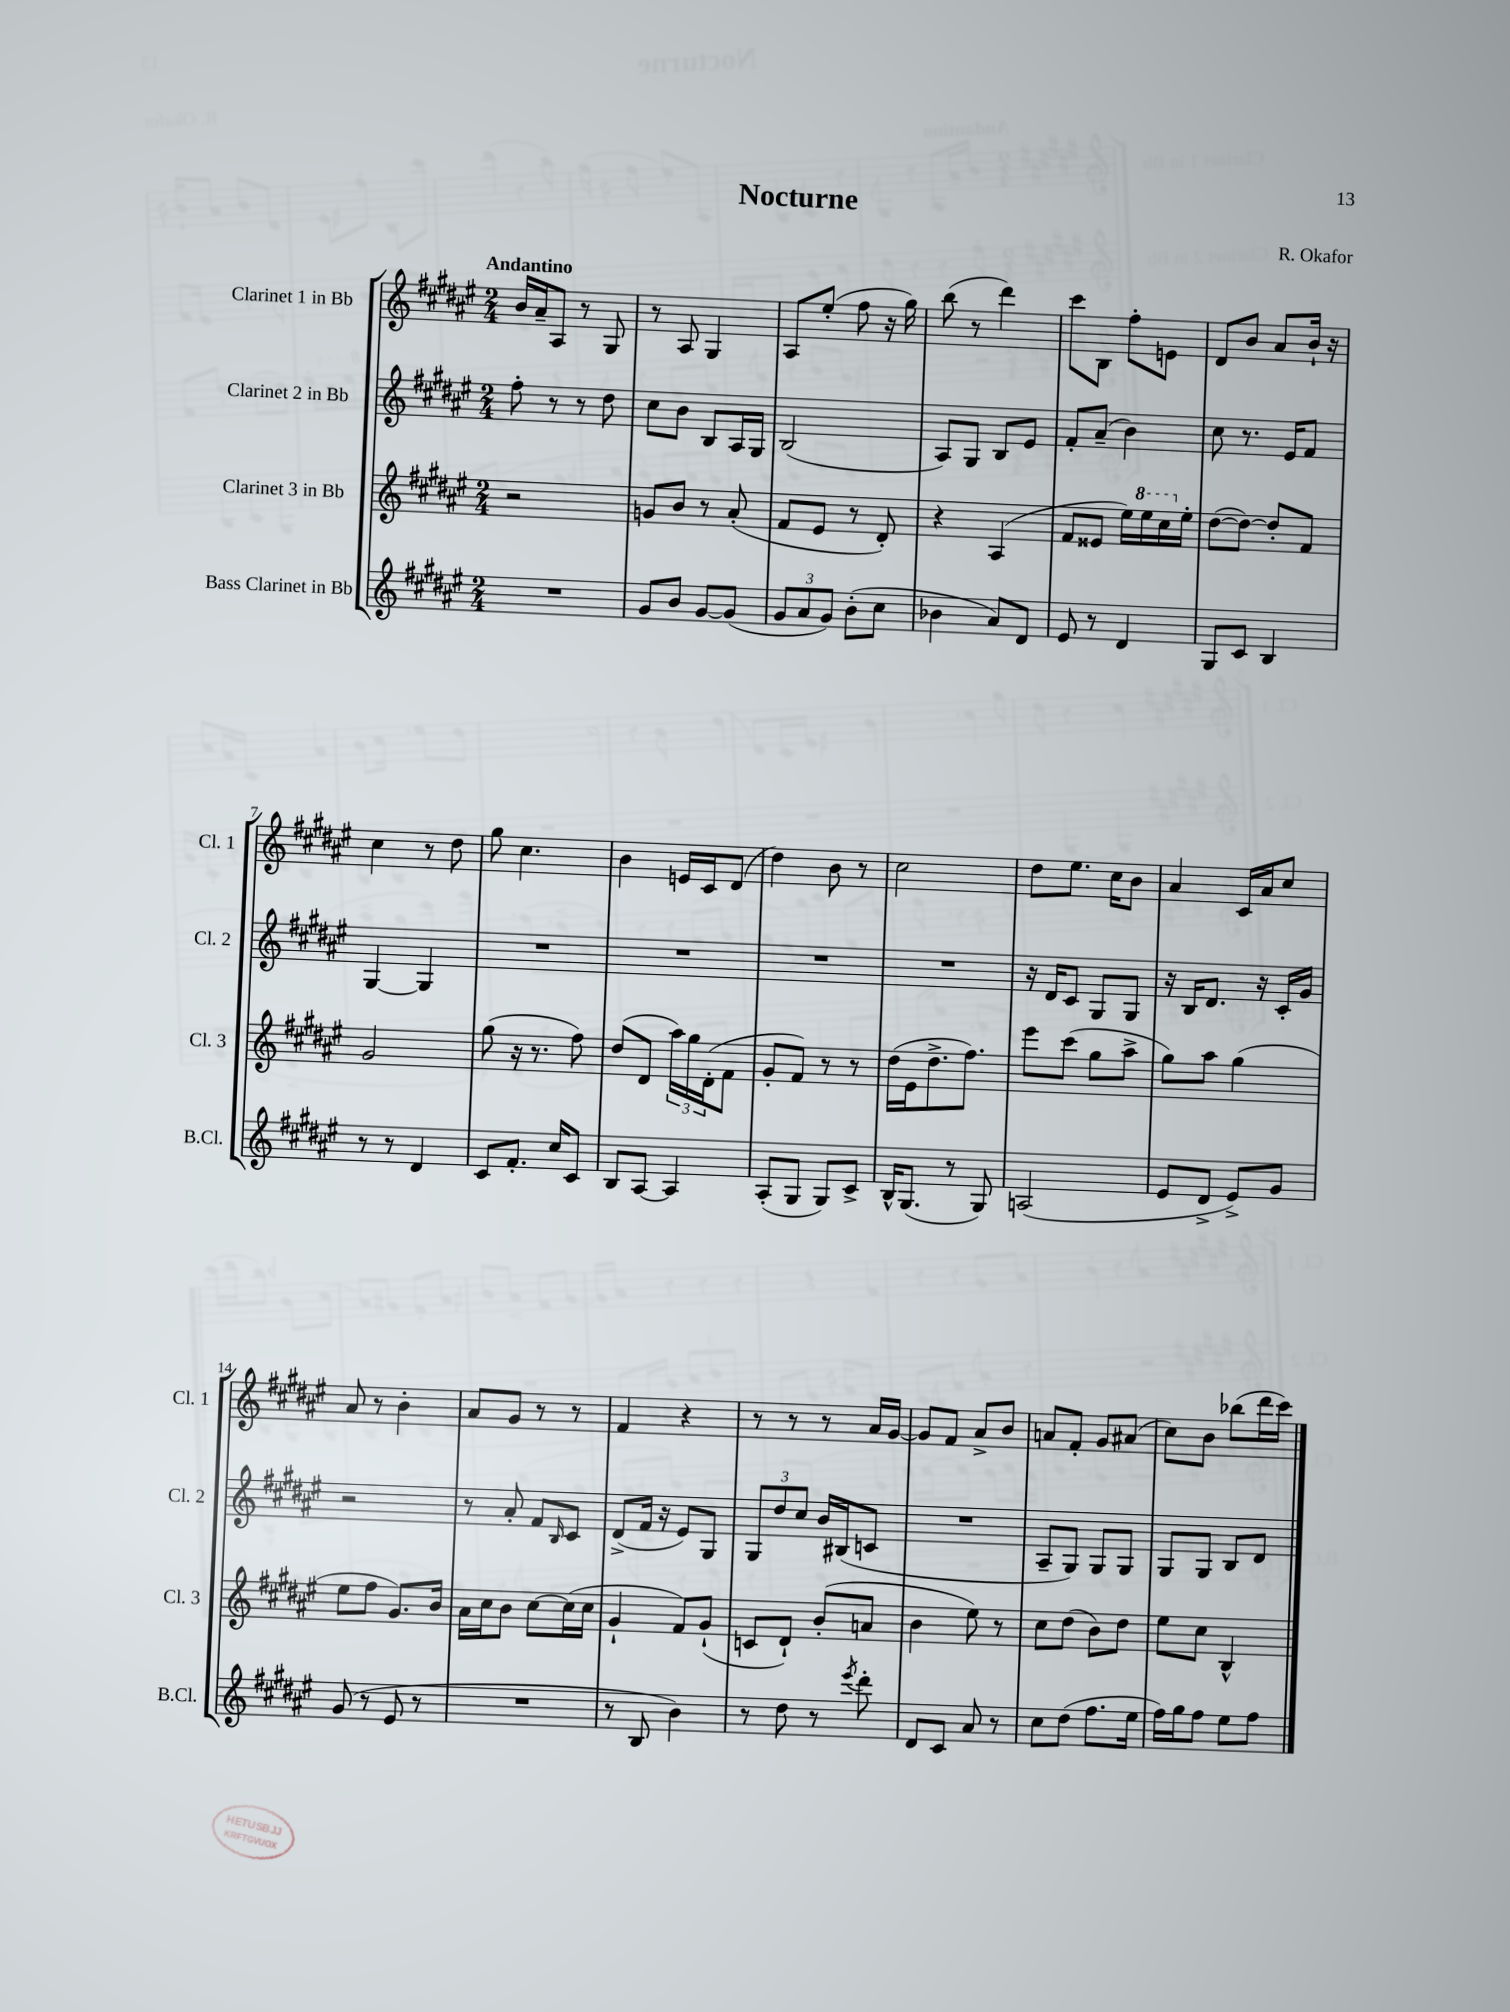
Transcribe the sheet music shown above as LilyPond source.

\header { title = "Nocturne" composer = "R. Okafor" }
<<
\new StaffGroup <<
\new Staff = "s0" \with { instrumentName = "Clarinet 1 in Bb" shortInstrumentName = "Cl. 1" } {
    \clef treble \key fis \major \numericTimeSignature \time 2/4 \tempo "Andantino"
    b'16 ais'16-- ais8 r8 gis8 |
    r8 ais8 gis4 |
    ais8 eis''8-.( fis''8 r16 gis''16) |
    b''8( r8 dis'''4) |
    cis'''8 b8 fis''8-. e'8 |
    dis'8 b'8 ais'8 b'16-! r16 |
    cis''4 r8 dis''8 |
    gis''8 cis''4. |
    b'4 e'16 cis'16 dis'8( |
    dis''4) b'8 r8 |
    cis''2 |
    dis''8 eis''8. cis''16 b'8 |
    ais'4 cis'16 ais'16 cis''8 |
    ais'8 r8 b'4-. |
    ais'8 gis'8 r8 r8 |
    fis'4 r4 |
    r8 r8 r8 ais'16 gis'16~ |
    gis'8 fis'8 ais'8-> b'8 |
    a'8 fis'8-. gis'8 ais'8( |
    cis''8) b'8 bes''8( dis'''16 cis'''16) \bar "|." |
}
\new Staff = "s1" \with { instrumentName = "Clarinet 2 in Bb" shortInstrumentName = "Cl. 2" } {
    \clef treble \key fis \major \numericTimeSignature \time 2/4
    fis''8-. r8 r8 dis''8 |
    cis''8 b'8 b8 ais16 gis16 |
    b2( |
    ais8) gis8 b8 eis'8 |
    fis'8-. ais'8--( b'4) |
    cis''8 r8. eis'16 fis'8 |
    gis4~ gis4 |
    R2 |
    R2 |
    R2 |
    R2 |
    r16 dis'16 cis'8 gis8 gis8 |
    r16 b16 dis'8. r16 cis'16-. gis'16 |
    r2 |
    r8 ais'8-. fis'8 \grace { b16 } cis'8 |
    dis'8->( fis'16 r16 eis'8) gis8 |
    \tuplet 3/2 { gis8 dis''8 cis''8 } b'16 bis16( c'8 |
    R2 |
    ais8-- gis8) gis8 gis8 |
    gis8 gis8 b8 dis'8 \bar "|." |
}
\new Staff = "s2" \with { instrumentName = "Clarinet 3 in Bb" shortInstrumentName = "Cl. 3" } {
    \clef treble \key fis \major \numericTimeSignature \time 2/4
    r2 |
    g'8 b'8 r8 ais'8-.( |
    fis'8 eis'8 r8 dis'8-.) |
    r4 ais4( |
    fis'8 eisis'8 eis''16) \ottava #1 eis'''16 cis'''16 \ottava #0 eis''16-. |
    dis''8~( dis''8~) dis''8-. fis'8 |
    gis'2 |
    gis''8( r16 r8. fis''8) |
    dis''8( dis'8 \tuplet 3/2 { ais''16) gis''16 dis'16-.( } fis'8 |
    gis'8-. fis'8) r8 r8 |
    dis''16( eis'16 dis''8.-> fis''8.) |
    eis'''8 cis'''8( gis''8 ais''8-> |
    gis''8) ais''8 gis''4( |
    eis''8 fis''8 gis'8.) b'16 |
    ais'16 cis''16 b'8 cis''8~ cis''16( cis''16 |
    gis'4-! fis'8) gis'8-!( |
    c'8 dis'8-!) b'8-.( a'8 |
    b'4 eis''8) r8 |
    cis''8 dis''8( b'8) dis''8 |
    eis''8 cis''8 b4-^ \bar "|." |
}
\new Staff = "s3" \with { instrumentName = "Bass Clarinet in Bb" shortInstrumentName = "B.Cl." } {
    \clef treble \key fis \major \numericTimeSignature \time 2/4
    R2 |
    gis'8 b'8 gis'8~ gis'8( |
    \tuplet 3/2 { gis'8 ais'8 gis'8) } b'8-.( cis''8 |
    bes'4 ais'8) dis'8 |
    eis'8 r8 dis'4 |
    gis8 cis'8 b4 |
    r8 r8 dis'4 |
    cis'8 fis'8.-. cis''16 cis'8 |
    b8 ais8~ ais4 |
    ais8-.( gis8 gis8) cis'8-> |
    b16-^ gis8.( r8 gis8) |
    a2( |
    eis'8 dis'8-> eis'8->) gis'8 |
    gis'8( r8 eis'8 r8 |
    R2 |
    r8 b8 b'4) |
    r8 dis''8 r8 \acciaccatura { eis'''8 } dis'''8-. |
    dis'8 cis'8 ais'8 r8 |
    cis''8 dis''8( fis''8. eis''16 |
    fis''16) gis''16 fis''8 eis''8 fis''8 \bar "|." |
}
>>
>>
